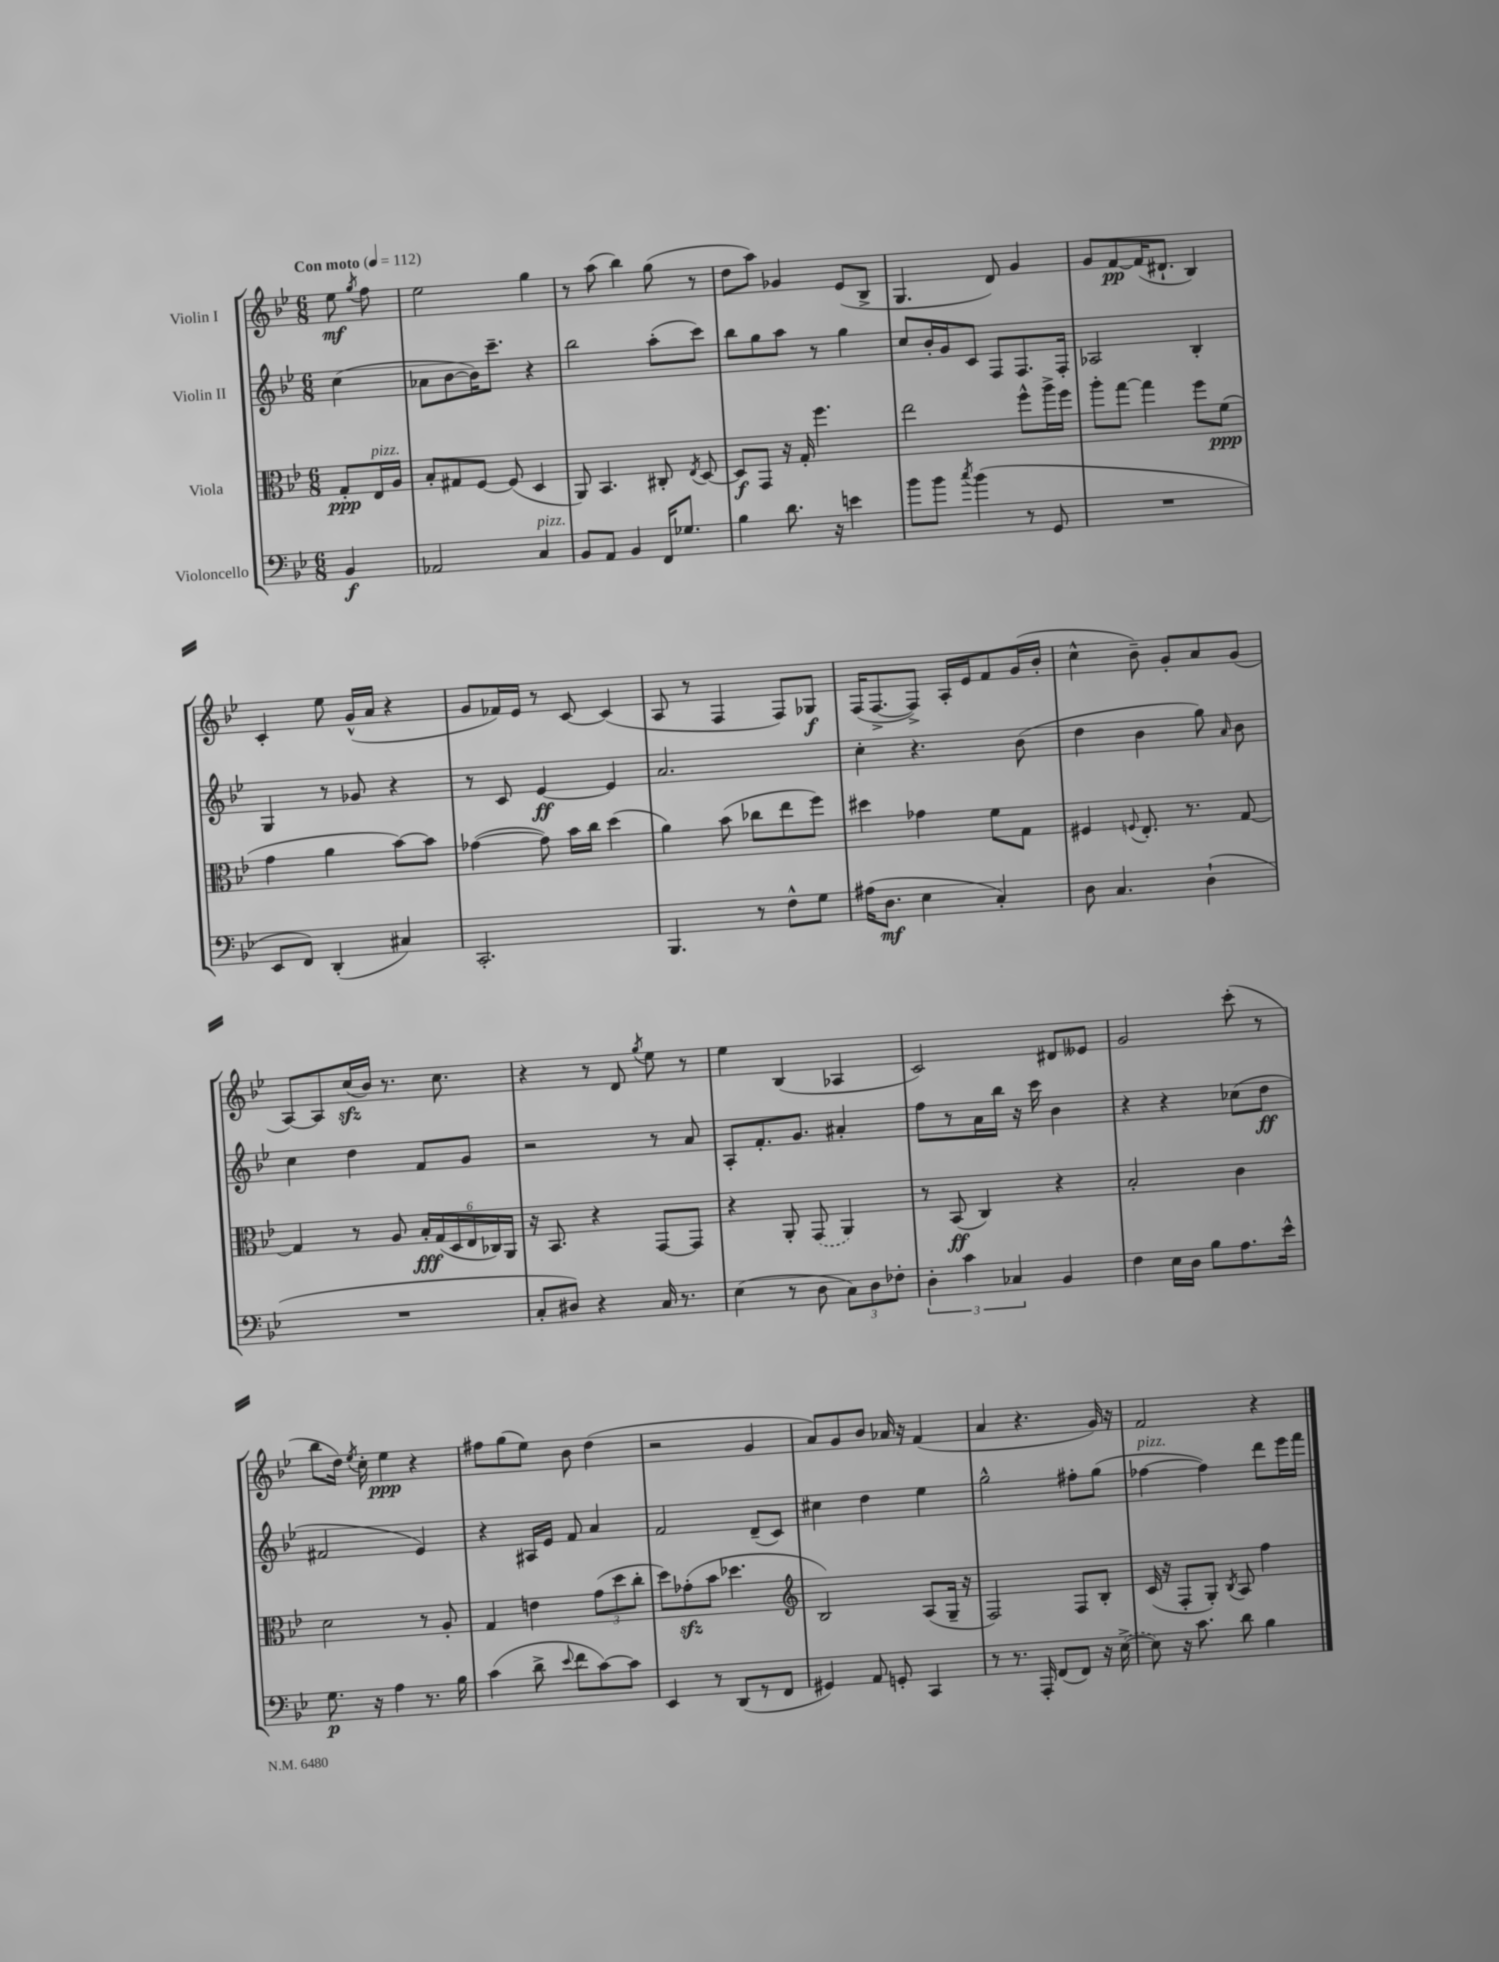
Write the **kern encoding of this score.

**kern	**kern	**kern	**kern
*staff4	*staff3	*staff2	*staff1
*clefF4	*clefC3	*clefG2	*clefG2
*k[b-e-]	*k[b-e-]	*k[b-e-]	*k[b-e-]
*M6/8	*M6/8	*M6/8	*M6/8
*MM112	*MM112	*MM112	*MM112
4BB-	8G'	(4cc	8ee-
.	.	.	8qgg
.	16E-	.	8ff
.	16A	.	.
=	=	=	=
2AA-	8B-'	8a-	2ee-
.	8G#	[8b-	.
.	[8F	16b-])	.
.	.	8.ccc~	.
.	(8F]	.	.
4C	4D	4r	4gg
=	=	=	=
8BB-	8AA)	2bb-	8r
8AA	4.BB-	.	(8aa
4BB-	.	.	4bb-)
16FF	8C#'	(8aa'	(8gg
8.G-	.	.	.
.	8qE-	.	.
.	[8D	8ccc)	8r
=	=	=	=
4B-	8D]	8bb-	8dd
.	8GG	8gg	8aa)
8.d	16r	8aa	4g-
.	16G'	.	.
.	4.ff	8r	.
16r	.	.	.
4e	.	4gg	(8e-
.	.	.	8B-^
=	=	=	=
8b-	2ee-	8cc	4.G
8b-	.	16b-'	.
.	.	16g	.
8qcc	.	.	.
(4b-	.	8c	.
.	.	8F	8d)
8r	8ff^^	8.F	4g
8GG	16aa^	.	.
.	16ff	16F'	.
=	=	=	=
2.r	8aa'	2A-	8g
.	[8gg	.	[8f
.	4gg]	.	(16f]
.	.	.	8.d#`
.	8ff	4B-'	4B-)
.	(8f	.	.
=	=	=	=
8EE-	4g	4G	4c'
8FF)	.	.	.
(4DD'	4a	8r	8ee-
.	.	8g-	(16g^^
.	.	.	16a
4C#)	[8b-)	4r	4r
.	8b-]	.	.
=	=	=	=
2.CC'	([4g-	8r	8g
.	.	8c	16f-)
.	.	.	16e-
.	8g-])	[4e-	8r
.	16b-	.	[8c
.	16cc	.	.
.	(4dd	4e-]	(4c]
=	=	=	=
4.BBB-	4a)	2.a	8A
.	.	.	8r
.	(8b-	.	4F
8r	8cc-	.	.
8F^^	8ee-	.	8F)
8G	8ff)	.	8G-
=	=	=	=
(16A#	4dd#	4cc'	(16F
8.D	.	.	[8.F^
4E-	4g-	4.r	8F^])
.	.	.	16A'
.	.	.	16e-
4C')	8f	.	8f
.	8G	(8b-	(16g
.	.	.	16b-'
=	=	=	=
8D	4F#	4dd	4cc^^
4.C	.	.	.
.	8qqF	.	.
.	8.E-'	4b-	8b-~)
.	.	.	8g'
.	8.r	.	.
(4D`	.	8gg)	8a
.	.	16qqa	.
.	[8G	8b-	(8g
=	=	=	=
2.r	4G]	4cc	[8A)
.	.	.	8A]
.	8r	4dd	(16cc
.	.	.	16b-)
.	8A	.	8.r
.	24B-'	8f	.
.	(24G	.	.
.	.	.	8.cc
.	24D	.	.
.	24E-	8g	.
.	24C-)	.	.
.	24AA	.	.
=	=	=	=
8C'	16r	2r	4r
.	8.BB-	.	.
8D#)	.	.	.
4r	4r	.	8r
.	.	.	8d
.	.	.	8qgg
16C	[8GG	8r	8ee-
8.r	.	.	.
.	8GG]	8a	8r
=	=	=	=
(4E-	4r	8A'	4ee-
.	.	8.f'	.
8r	8AA'	.	(4B-
.	.	8.g	.
8D	(8GG	.	.
12C)	4AA)	4a#'	4A-
12D	.	.	.
12F-'	.	.	.
=	=	=	=
6D'	8r	8ff	2c)
.	(8BB-	8r	.
6c	.	.	.
.	4C)	16a	.
.	.	16bb-	.
6C-	.	.	.
.	.	16r	.
.	.	16ccc	.
4BB-	4r	4b-	8d#
.	.	.	8e--
=	=	=	=
4F	2B-'	4r	2g
16E-	.	4r	.
16D	.	.	.
8B-	.	.	.
8.A	4c	(8cc-	(8ccc'
.	.	8dd	8r
16e-^^	.	.	.
=	=	=	=
8.G	2d	2f#	8bb-
.	.	.	16dd)
.	.	.	8qee-
16r	.	.	16cc'
4A	.	.	4ee-
8.r	8r	4e-)	4r
.	8A'	.	.
16B-	.	.	.
=	=	=	=
(4c	4G	4r	8ff#
.	.	.	(8gg
8d^	4e	16A#	8ee-)
.	.	16e-	.
8qqe-	.	.	.
8f	.	8f	8b-
[8c)	(12g	4a	(4dd
.	12dd	.	.
8c]	.	.	.
.	12cc'	.	.
=	=	=	=
4EE-	8dd)	2f	2r
.	(8g-'	.	.
8r	8b-	.	.
(8DD	4.dd-	.	.
8r	.	(8d~	4g
8FF	.	8c)	.
=	=	=	=
*	*clefG2	*	*
4GG#)	2B-)	4cc#	8a)
.	.	.	8g
8AA	.	4dd	8b-
8GG'	.	.	16a-
.	.	.	16r
4CC	(8A	4ee-	(4f
.	16G~	.	.
.	16r	.	.
=	=	=	=
8r	2F)	2gg^^	4a
8.r	.	.	.
.	.	.	4.r
16AAA'	.	.	.
(8FF	.	.	.
8FF)	8F	8ff#'	.
16r	8B-'	(8gg	16g)
([16E-^	.	.	16r
=	=	=	=
8E-])	(16c	[4ff-	2f
.	16r	.	.
16r	8F'	.	.
8.c	.	.	.
.	8G')	4ff-])	.
.	8qB-	.	.
8d	8A	.	.
4B-	4ff	8ddd	4r
.	.	16eee-	.
.	.	16fff	.
==	==	==	==
*-	*-	*-	*-
